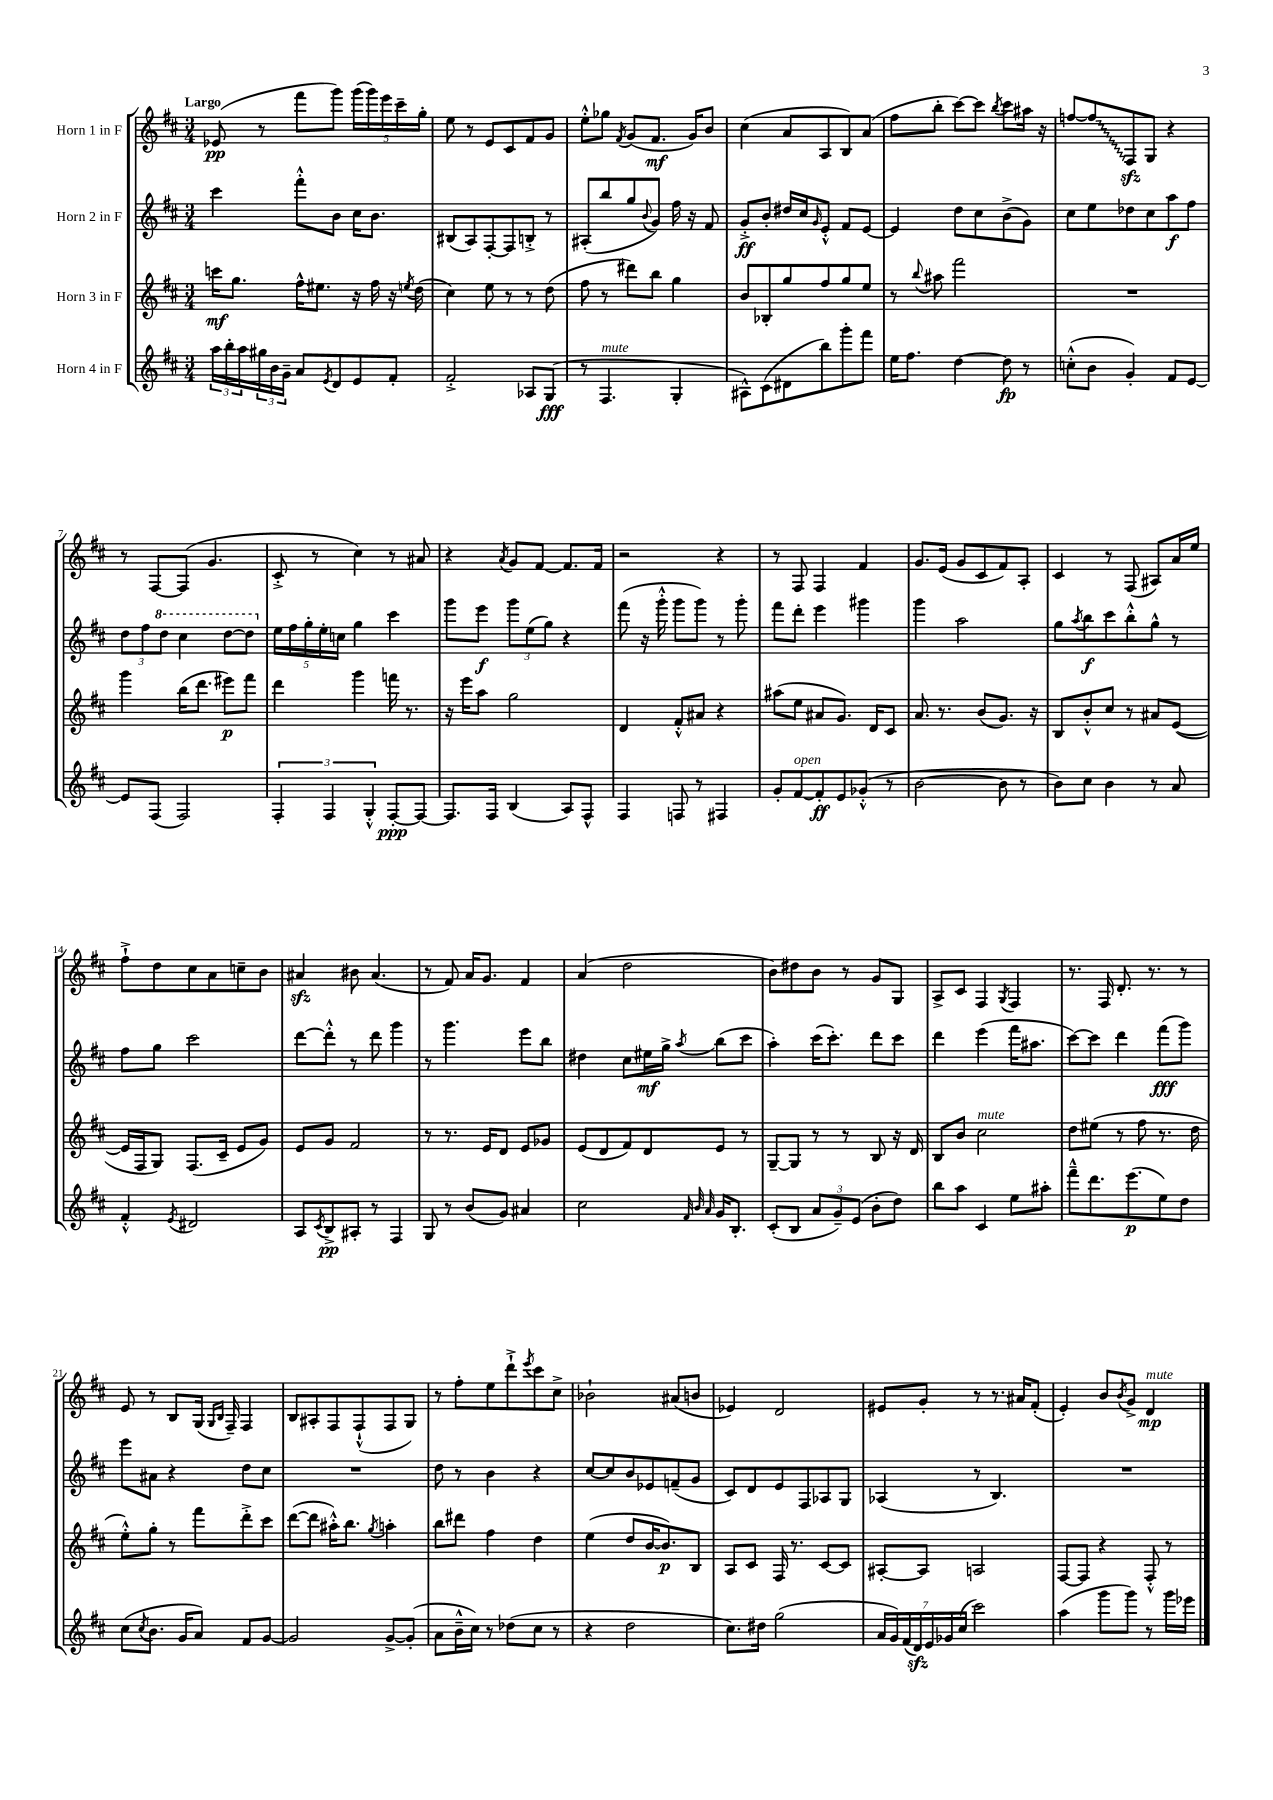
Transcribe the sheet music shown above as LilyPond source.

<<
\new StaffGroup <<
\new Staff = "s0" \with { instrumentName = "Horn 1 in F" } {
    \clef treble \key d \major \numericTimeSignature \time 3/4 \tempo "Largo"
    ees'8\pp( r8 fis'''8 g'''8) \tuplet 5/4 { g'''16( g'''16) e'''16 cis'''16-- g''16-. } |
    e''8 r8 e'8 cis'8 fis'8 g'8 |
    e''8-.-^ ges''8 \acciaccatura { fis'8 } g'8( fis'8.\mf g'16) b'8 |
    cis''4( a'8 a8 b8) a'8( |
    fis''8 b''8-. cis'''8~) cis'''8 \acciaccatura { b''8 } cis'''8 ais''16 r16 |
    f''8~ \once \override Glissando.style = #'zigzag f''8\glissando fis8\sfz g8 r4 |
    r8 fis8~ fis8( g'4. |
    cis'8-.-> r8 cis''4) r8 ais'8 |
    r4 \acciaccatura { a'8 } g'8 fis'8~ fis'8. fis'16 |
    r2 r4 |
    r8 fis8 fis4 fis'4 |
    g'8. e'16( g'8 cis'8 fis'8) a8-. |
    cis'4 r8 fis8( ais8) a'16 e''16 |
    fis''8-!-> d''8 cis''8 a'8 c''8-- b'8 |
    ais'4\sfz bis'8 ais'4.( |
    r8 fis'8) a'16 g'8. fis'4 |
    a'4( d''2 |
    b'8) dis''8 b'8 r8 g'8 g8 |
    a8-> cis'8 fis4 \acciaccatura { g8 } fis4 |
    r8. fis16 d'8.-. r8. r8 |
    e'8 r8 b8 g16( \grace { g16 b16 } fis16--) fis4 |
    b8 ais8-. fis8 fis8-!-^( fis8 g8) |
    r8 fis''8-. e''8 d'''8-!-> \acciaccatura { e'''8 } cis'''8 cis''8-> |
    bes'2-! ais'8( b'8 |
    ees'4) d'2 |
    eis'8 g'8-. r8 r8. ais'16 fis'8-.( |
    e'4-.) b'8 \acciaccatura { b'8 } g'8-> d'4\mp^\markup { \italic "mute" } \bar "|." |
}
\new Staff = "s1" \with { instrumentName = "Horn 2 in F" } {
    \clef treble \key d \major \numericTimeSignature \time 3/4
    cis'''4 fis'''8-.-^ b'8 cis''16 b'8. |
    bis8( a8) fis8~-. fis8 b8-.-> r8 |
    ais8-.( b''8 g''8 \appoggiatura { b'8 } g'8) fis''16 r16 fis'8 |
    g'8-.->\ff b'8-. dis''16 cis''16 \grace { g'16 } e'8-.-^ fis'8 e'8~ |
    e'4 d''8 cis''8 b'8->( g'8) |
    cis''8 e''8 des''8 cis''8 a''8\f fis''8 |
    \tuplet 3/2 { d''8 fis''8 \ottava #1 d'''8 } cis'''4 d'''8~ d'''8 \ottava #0 |
    \tuplet 5/4 { e''16 fis''16 g''16-. e''16-. c''16 } g''4 cis'''4 |
    g'''8 e'''8\f \tuplet 3/2 { g'''8 e''8( g''8) } r4 |
    fis'''8( r16 g'''16-.-^ g'''8 g'''8) r8 g'''8-. |
    fis'''8 d'''8-. e'''4 gis'''4 |
    g'''4 a''2 |
    g''8 \acciaccatura { a''8 } b''8\f cis'''8 b''8-.-^ g''8-^ r8 |
    fis''8 g''8 cis'''2 |
    d'''8~ d'''8-.-^ r8 d'''8 g'''4 |
    r8 g'''4. e'''8 b''8 |
    dis''4 cis''8 eis''16\mf g''16-> \acciaccatura { a''8 } b''8( cis'''8 |
    a''4-.) cis'''16( cis'''8.-.) d'''8 cis'''8 |
    d'''4 e'''4( fis'''16 ais''8. |
    cis'''8~) cis'''8 d'''4 fis'''8\fff( g'''8) |
    e'''8 ais'8 r4 d''8 cis''8 |
    R2. |
    d''8 r8 b'4 r4 |
    cis''8~ cis''8 b'8 ees'8 f'8--( g'8 |
    cis'8) d'8 e'8 fis8 aes8 g8 |
    aes4( r8 b4.) |
    R2. \bar "|." |
}
\new Staff = "s2" \with { instrumentName = "Horn 3 in F" } {
    \clef treble \key d \major \numericTimeSignature \time 3/4
    c'''16\mf g''8. fis''16-^ eis''8. r16 fis''16 r16 \acciaccatura { e''8 } d''16( |
    cis''4) e''8 r8 r8 d''8( |
    fis''8 r8 dis'''8) b''8 g''4 |
    b'8 bes8-. g''8 fis''8 g''8 e''8 |
    r8 \appoggiatura { b''8 } ais''8 fis'''2 |
    R2. |
    g'''4 b''16( d'''8. eis'''8\p) fis'''8 |
    d'''4 g'''4 f'''16 r8. |
    r16 e'''16 a''8 g''2 |
    d'4 fis'8-.-^ ais'8 r4 |
    ais''8( e''8 ais'8 g'8.) d'16 cis'8 |
    a'8. r8. b'8( g'8.) r16 |
    b8 b'8-.-^ cis''8 r8 ais'8 e'8~( |
    e'16 fis16 g8) fis8.( cis'16-- e'8 g'8) |
    e'8 g'8 fis'2 |
    r8 r8. e'16 d'8 e'8 ges'8 |
    e'8( d'8 fis'8) d'8 e'8 r8 |
    g8~-- g8 r8 r8 b8 r16 d'16 |
    b8 b'8 cis''2^\markup { \italic "mute" } |
    d''8 eis''8( r8 fis''8 r8. d''16 |
    e''8-.-^) g''8-. r8 fis'''8 d'''8-.-> cis'''8 |
    d'''8~( d'''8 ais''16-.-^) b''8. \acciaccatura { g''8 } a''4-. |
    b''8 dis'''8 fis''4 d''4 |
    e''4( d''8 b'16~ b'8.\p) b8 |
    a8 cis'8 fis16 r8. cis'8~ cis'8 |
    ais8~-. ais8 a2 |
    fis8~ fis8 r4 fis8-.-^ r8 \bar "|." |
}
\new Staff = "s3" \with { instrumentName = "Horn 4 in F" } {
    \clef treble \key d \major \numericTimeSignature \time 3/4
    \tuplet 3/2 { a''16 b''16-. a''16 } \tuplet 3/2 { gis''16 b'16 g'16-- } a'8 \acciaccatura { e'8 } d'8 e'8 fis'8-. |
    fis'2-.-> aes8 g8\fff( |
    r8 fis4.^\markup { \italic "mute" } g4-. |
    ais8-^) cis'8( dis'8 b''8) g'''8-. fis'''8 |
    e''16 fis''8. d''4~ d''8\fp r8 |
    c''8-.-^( b'8 g'4-.) fis'8 e'8~ |
    e'8 fis8( fis2) |
    \tuplet 3/2 { fis4-. fis4 g4-.-^ } fis8~-.\ppp fis8~ |
    fis8. fis16 b4( a8) fis8-^ |
    fis4 f8 r8 fis4 |
    g'8-. fis'8~^\markup { \italic "open" } fis'8-.\ff e'8 ges'8-.-^( r8 |
    b'2~ b'8 r8 |
    b'8) cis''8 b'4 r8 a'8 |
    fis'4-.-^ \acciaccatura { e'8 } dis'2 |
    a8 \acciaccatura { cis'8 } b8->\pp ais8-. r8 fis4 |
    g8 r8 b'8( g'8) ais'4 |
    cis''2 \grace { fis'32 b'32 a'32 } g'16 b8.-. |
    cis'8-.( b8 \tuplet 3/2 { a'8 g'8--) e'8( } b'8-. d''8) |
    b''8 a''8 cis'4 e''8 ais''8-. |
    fis'''8---^ d'''8. e'''8.\p( e''8) d''8 |
    cis''8( \acciaccatura { cis''8 } b'8. g'16 a'8) fis'8 g'8~ |
    g'2 g'8~-> g'8-.( |
    a'8 b'16---^ cis''16) r8 des''8( cis''8 r8 |
    r4 d''2 |
    cis''8.) dis''16 g''2( |
    \tuplet 7/4 { a'16 g'16) fis'16( d'16\sfz) e'16 ges'16 cis''16( } cis'''2) |
    a''4( g'''8 g'''8) r8 g'''16 ees'''16 \bar "|." |
}
>>
>>
